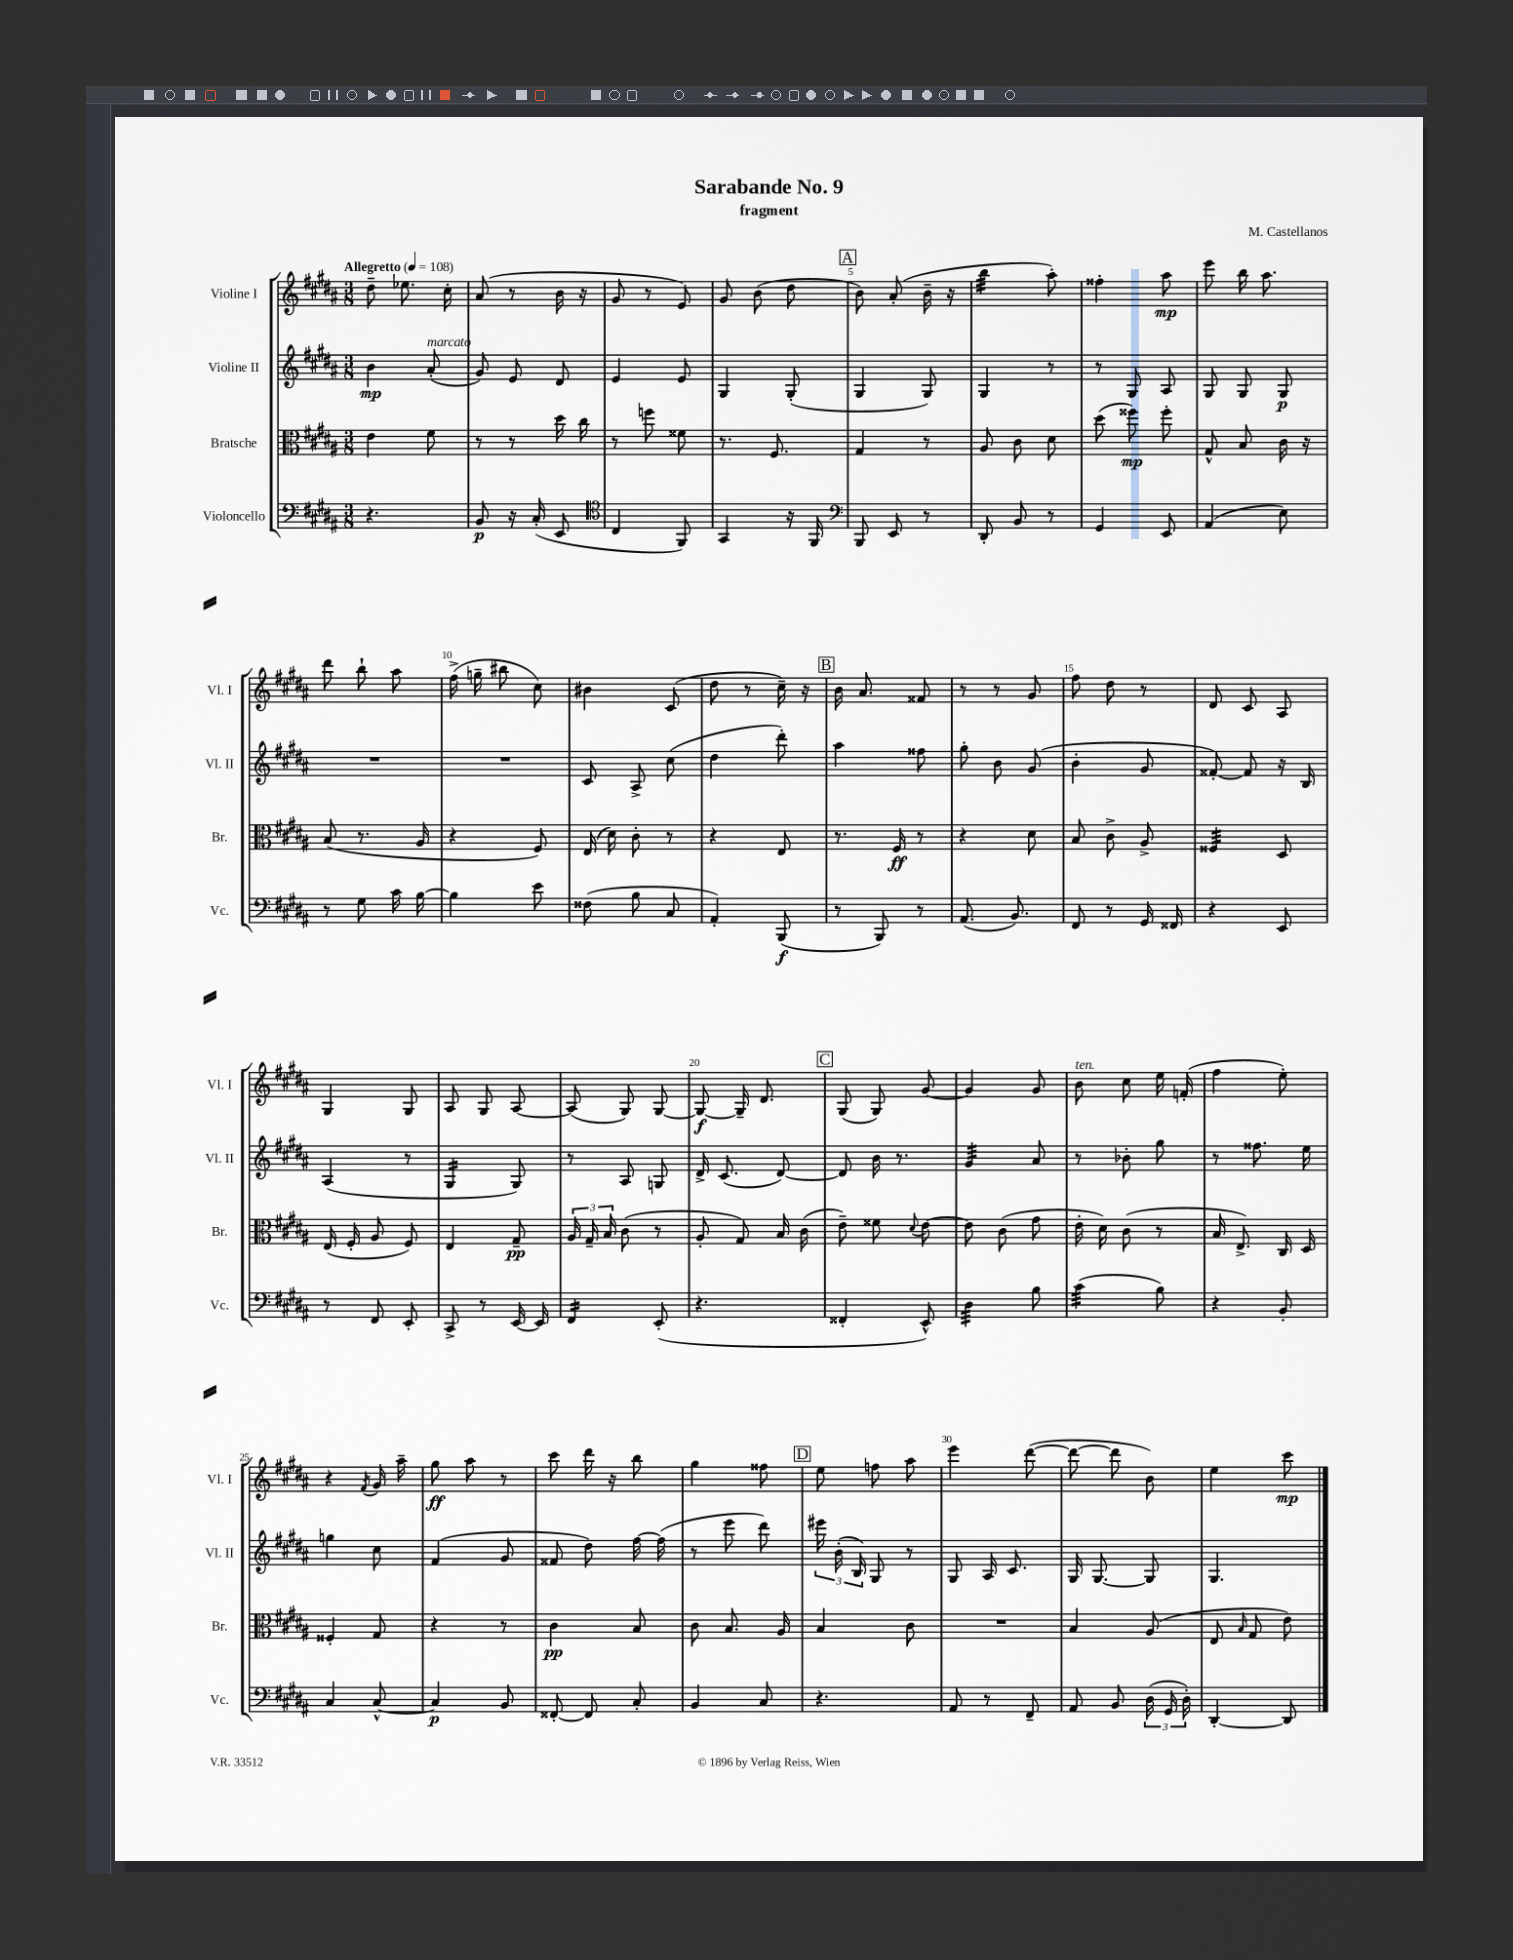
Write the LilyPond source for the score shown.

\header { title = "Sarabande No. 9" composer = "M. Castellanos" subtitle = "fragment" }
<<
\new StaffGroup <<
\new Staff = "s0" \with { instrumentName = "Violine I" shortInstrumentName = "Vl. I" } {
    \clef treble \key b \major \numericTimeSignature \time 3/8 \tempo "Allegretto" 4 = 108
    \autoBeamOff dis''8-- ees''8. cis''16-. |
    ais'8( r8 b'16 r16 |
    gis'8 r8 e'8) |
    gis'8 b'8( dis''8 |
    \mark \markup { \box "A" } b'8) ais'8-.( b'16-- r16 |
    b''4:32 ais''8-.) |
    fisis''4-. ais''8\mp |
    e'''8 b''16 ais''8. |
    dis'''8 b''8-! ais''8 |
    fis''16->( g''16-- bis''8 cis''8) |
    bis'4 cis'8( |
    dis''8 r8 cis''16--) r16 |
    \mark \markup { \box "B" } b'16 ais'8. fisis'8 |
    r8 r8 gis'8 |
    fis''8 dis''8 r8 |
    dis'8 cis'8 ais8 |
    gis4 gis8 |
    ais8 gis8 ais8~ |
    ais8( gis8) gis8~ |
    gis8~\f gis16-- dis'8. |
    \mark \markup { \box "C" } gis8( gis8) gis'8~ |
    gis'4 gis'8 |
    b'8^\markup { \italic "ten." } cis''8 e''16 f'16-.( |
    fis''4 e''8-.) |
    r4 \acciaccatura { fis'8 } gis'16 ais''16-- |
    gis''8\ff ais''8 r8 |
    cis'''8 dis'''16 r16 b''8 |
    gis''4 fisis''8 |
    \mark \markup { \box "D" } e''8 f''8 ais''8 |
    e'''4 dis'''8~( |
    dis'''8~ dis'''8 b'8) |
    e''4 cis'''8\mp \bar "|." |
}
\new Staff = "s1" \with { instrumentName = "Violine II" shortInstrumentName = "Vl. II" } {
    \clef treble \key b \major \numericTimeSignature \time 3/8
    \autoBeamOff b'4\mp ais'8-.^\markup { \italic "marcato" }( |
    gis'8) e'8 dis'8 |
    e'4 e'8 |
    gis4 gis8-.( |
    \mark \markup { \box "A" } gis4 gis8) |
    gis4 r8 |
    r8 gis8 ais8 |
    gis8 gis8 gis8\p |
    R4. |
    R4. |
    cis'8 ais8-> cis''8( |
    dis''4 dis'''8-.) |
    \mark \markup { \box "B" } ais''4 fisis''8 |
    gis''8-. b'8 gis'8( |
    b'4-. gis'8 |
    fisis'8~-.) fisis'8 r16 b16 |
    ais4( r8 |
    gis4:16 gis8) |
    r8 ais8 g8 |
    dis'16-> cis'8.( dis'8~) |
    \mark \markup { \box "C" } dis'8 b'16 r8. |
    gis'4:32 ais'8 |
    r8 bes'8-. gis''8 |
    r8 fisis''8. e''16 |
    g''4 cis''8 |
    fis'4( gis'8 |
    fisis'8 dis''8) fis''16~ fis''16( |
    r8 e'''8 dis'''8) |
    \mark \markup { \box "D" } \tuplet 3/2 { eis'''16 b'16-.( b16) } gis8 r8 |
    gis8 ais16 cis'8. |
    gis16 gis8.~ gis8 |
    gis4. \bar "|." |
}
\new Staff = "s2" \with { instrumentName = "Bratsche" shortInstrumentName = "Br." } {
    \clef alto \key b \major \numericTimeSignature \time 3/8
    \autoBeamOff e'4 fis'8 |
    r8 r8 dis''16 cis''16 |
    r8 f''8 fisis'8 |
    r8. fis8. |
    \mark \markup { \box "A" } gis4 r8 |
    ais8 cis'8 dis'8 |
    dis''8( fisis''8\mp) fisis''8-. |
    gis8-^ b8 cis'16 r16 |
    b8( r8. ais16 |
    r4 fis8) |
    e16( dis'16) cis'8-. r8 |
    r4 e8 |
    \mark \markup { \box "B" } r8. fis16\ff r8 |
    r4 dis'8 |
    b8 cis'8-> ais8-> |
    fisis4:32 dis8 |
    e16( fis16-. ais8 fis8) |
    e4 gis8--\pp |
    \tuplet 3/2 { ais16 gis16-- b16 } cis'8( r8 |
    ais8-. gis8) b16 cis'16( |
    \mark \markup { \box "C" } e'8--) fisis'8 \appoggiatura { dis'8 } e'8~ |
    e'8 cis'8( gis'8 |
    e'16-. dis'16) cis'8( r8 |
    b16 e8.->) cis16 dis16 |
    fisis4-. gis8 |
    r4 r8 |
    cis'4\pp b8 |
    cis'8 b8. ais16 |
    \mark \markup { \box "D" } b4 cis'8 |
    R4. |
    b4 ais8( |
    e8 \grace { b16 } gis8 e'8) \bar "|." |
}
\new Staff = "s3" \with { instrumentName = "Violoncello" shortInstrumentName = "Vc." } {
    \clef bass \key b \major \numericTimeSignature \time 3/8
    \autoBeamOff r4. |
    b,8\p r16 cis16-.( e,8 |
    \clef tenor cis4 fis,8) |
    gis,4 r16 fis,16 |
    \mark \markup { \box "A" } \clef bass b,,8 e,8 r8 |
    dis,8-. b,8 r8 |
    gis,4 e,8 |
    ais,4( e8) |
    r8 gis8 cis'16 b16~ |
    b4 e'8 |
    fisis8( b8 cis8 |
    ais,4-.) b,,8\f( |
    \mark \markup { \box "B" } r8 b,,8) r8 |
    ais,8.( b,8.) |
    fis,8 r8 gis,16 fisis,16 |
    r4 e,8 |
    r8 fis,8 e,8-. |
    cis,8-> r8 e,16~ e,16 |
    fis,4:16 e,8-.( |
    r4. |
    \mark \markup { \box "C" } fisis,4-. e,8-^) |
    dis4:32 b8 |
    cis'4:32( b8) |
    r4 b,8-. |
    cis4 cis8~-^ |
    cis4\p b,8 |
    fisis,8~-. fisis,8 cis8-. |
    b,4 cis8 |
    \mark \markup { \box "D" } r4. |
    ais,8 r8 fis,8-- |
    ais,8 b,8 \tuplet 3/2 { dis16( gis,16 dis16-.) } |
    dis,4~-. dis,8 \bar "|." |
}
>>
>>
\layout { \context { \Score \override BarNumber.break-visibility = ##(#f #t #t) barNumberVisibility = #(every-nth-bar-number-visible 5) } }
